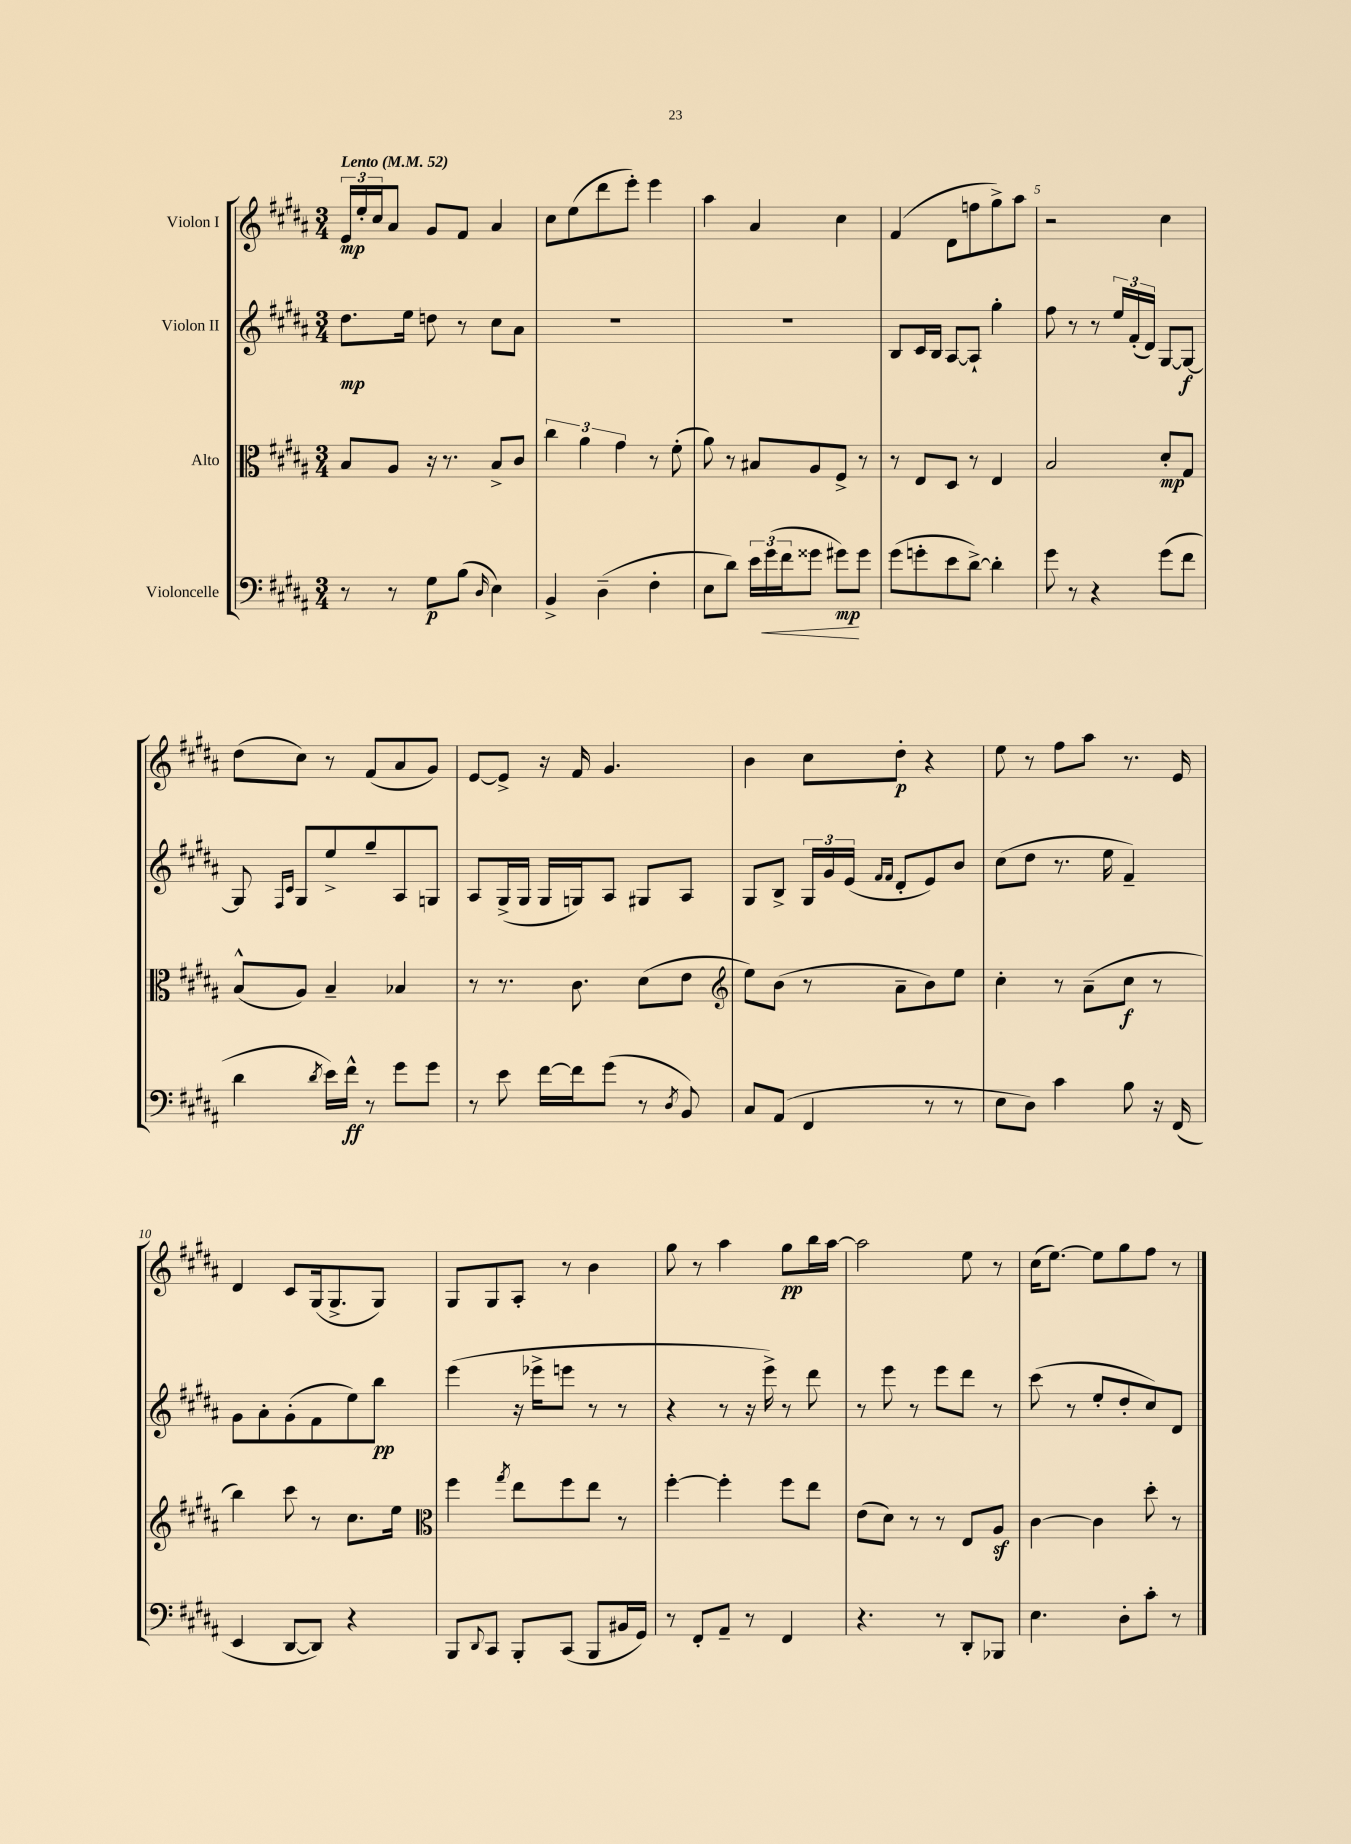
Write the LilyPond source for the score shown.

<<
\new StaffGroup <<
\new Staff = "s0" \with { instrumentName = "Violon I" } {
    \clef treble \key b \major \numericTimeSignature \time 3/4 \tempo "Lento" 4 = 52
    \tuplet 3/2 { e'16\mp e''16-. cis''16 } ais'8 gis'8 fis'8 ais'4 |
    cis''8 e''8( dis'''8 e'''8-.) e'''4 |
    ais''4 ais'4 cis''4 |
    fis'4( dis'8 f''8 gis''8->) ais''8 |
    r2 cis''4 |
    dis''8( cis''8) r8 fis'8( ais'8 gis'8) |
    e'8~ e'8-> r16 fis'16 gis'4. |
    b'4 cis''8 dis''8-.\p r4 |
    e''8 r8 fis''8 ais''8 r8. e'16 |
    dis'4 cis'8 gis16( gis8.-> gis8) |
    gis8 gis8 ais8-. r8 b'4 |
    gis''8 r8 ais''4 gis''8\pp b''16 ais''16~ |
    ais''2 e''8 r8 |
    cis''16( e''8.~) e''8 gis''8 fis''8 r8 \bar "|." |
}
\new Staff = "s1" \with { instrumentName = "Violon II" } {
    \clef treble \key b \major \numericTimeSignature \time 3/4
    dis''8.\mp e''16 d''8 r8 cis''8 ais'8 |
    R2. |
    R2. |
    b8 cis'16 b16 ais8~ ais8-! gis''4-. |
    fis''8 r8 r8 \tuplet 3/2 { e''16 fis'16-.( dis'16) } gis8~ gis8~\f |
    gis8 \grace { fis16 cis'16 } gis8 e''8-> gis''8-- ais8 g8 |
    ais8 gis16->( gis16 gis16 g16) ais8 gis8 ais8 |
    gis8 b8-> \tuplet 3/2 { gis16 gis'16 e'16( } \grace { fis'16 fis'16 } dis'8-. e'8) b'8 |
    cis''8( dis''8 r8. e''16 fis'4--) |
    gis'8 ais'8-. gis'8-.( fis'8 e''8) b''8\pp |
    e'''4( r16 ees'''16-> e'''8 r8 r8 |
    r4 r8 r16 e'''16->) r8 dis'''8 |
    r8 e'''8 r8 e'''8 dis'''8 r8 |
    cis'''8( r8 e''8-. dis''8-. cis''8) dis'8 \bar "|." |
}
\new Staff = "s2" \with { instrumentName = "Alto" } {
    \clef alto \key b \major \numericTimeSignature \time 3/4
    b8 ais8 r16 r8. b8-> cis'8 |
    \tuplet 3/2 { cis''4 ais'4 gis'4 } r8 fis'8-.( |
    ais'8) r8 bis8 ais8 fis8-> r8 |
    r8 e8 dis8 r8 e4 |
    b2 dis'8-.\mp gis8 |
    b8-^( ais8) b4-- bes4 |
    r8 r8. cis'8. dis'8( e'8 |
    \clef treble e''8) b'8( r8 ais'8-- b'8) e''8 |
    cis''4-. r8 ais'8--( cis''8\f r8 |
    b''4) cis'''8 r8 cis''8. e''16 |
    \clef alto fis''4 \acciaccatura { gis''8 } e''8 fis''8 e''8 r8 |
    fis''4~-. fis''4-. fis''8 e''8 |
    e'8( dis'8) r8 r8 e8 ais8\sf |
    cis'4~ cis'4 dis''8-. r8 \bar "|." |
}
\new Staff = "s3" \with { instrumentName = "Violoncelle" } {
    \clef bass \key b \major \numericTimeSignature \time 3/4
    r8 r8 gis8\p b8( \grace { dis16 } e4) |
    b,4-> dis4--( fis4-. |
    e8 dis'8) \tuplet 3/2 { e'16 gis'16\<( fis'16 } gisis'8 gis'8\mp\!) gis'8 |
    gis'8( g'8-. e'8 dis'8~->) dis'4-. |
    gis'8 r8 r4 gis'8( fis'8 |
    dis'4 \acciaccatura { dis'8 } e'16) fis'16-^\ff r8 gis'8 gis'8 |
    r8 e'8 fis'16~ fis'16 gis'8( r8 \acciaccatura { dis8 } b,8) |
    cis8 ais,8( fis,4 r8 r8 |
    e8 dis8) cis'4 b8 r16 fis,16( |
    e,4 dis,8~ dis,8) r4 |
    b,,8 \appoggiatura { dis,8 } cis,8 b,,8-. cis,8( b,,8 bis,16 gis,16) |
    r8 fis,8-. ais,8-- r8 fis,4 |
    r4. r8 dis,8-. bes,,8 |
    e4. dis8-. cis'8-. r8 \bar "|." |
}
>>
>>
\layout { \context { \Score \override BarNumber.break-visibility = ##(#f #t #t) barNumberVisibility = #(every-nth-bar-number-visible 5) } }
